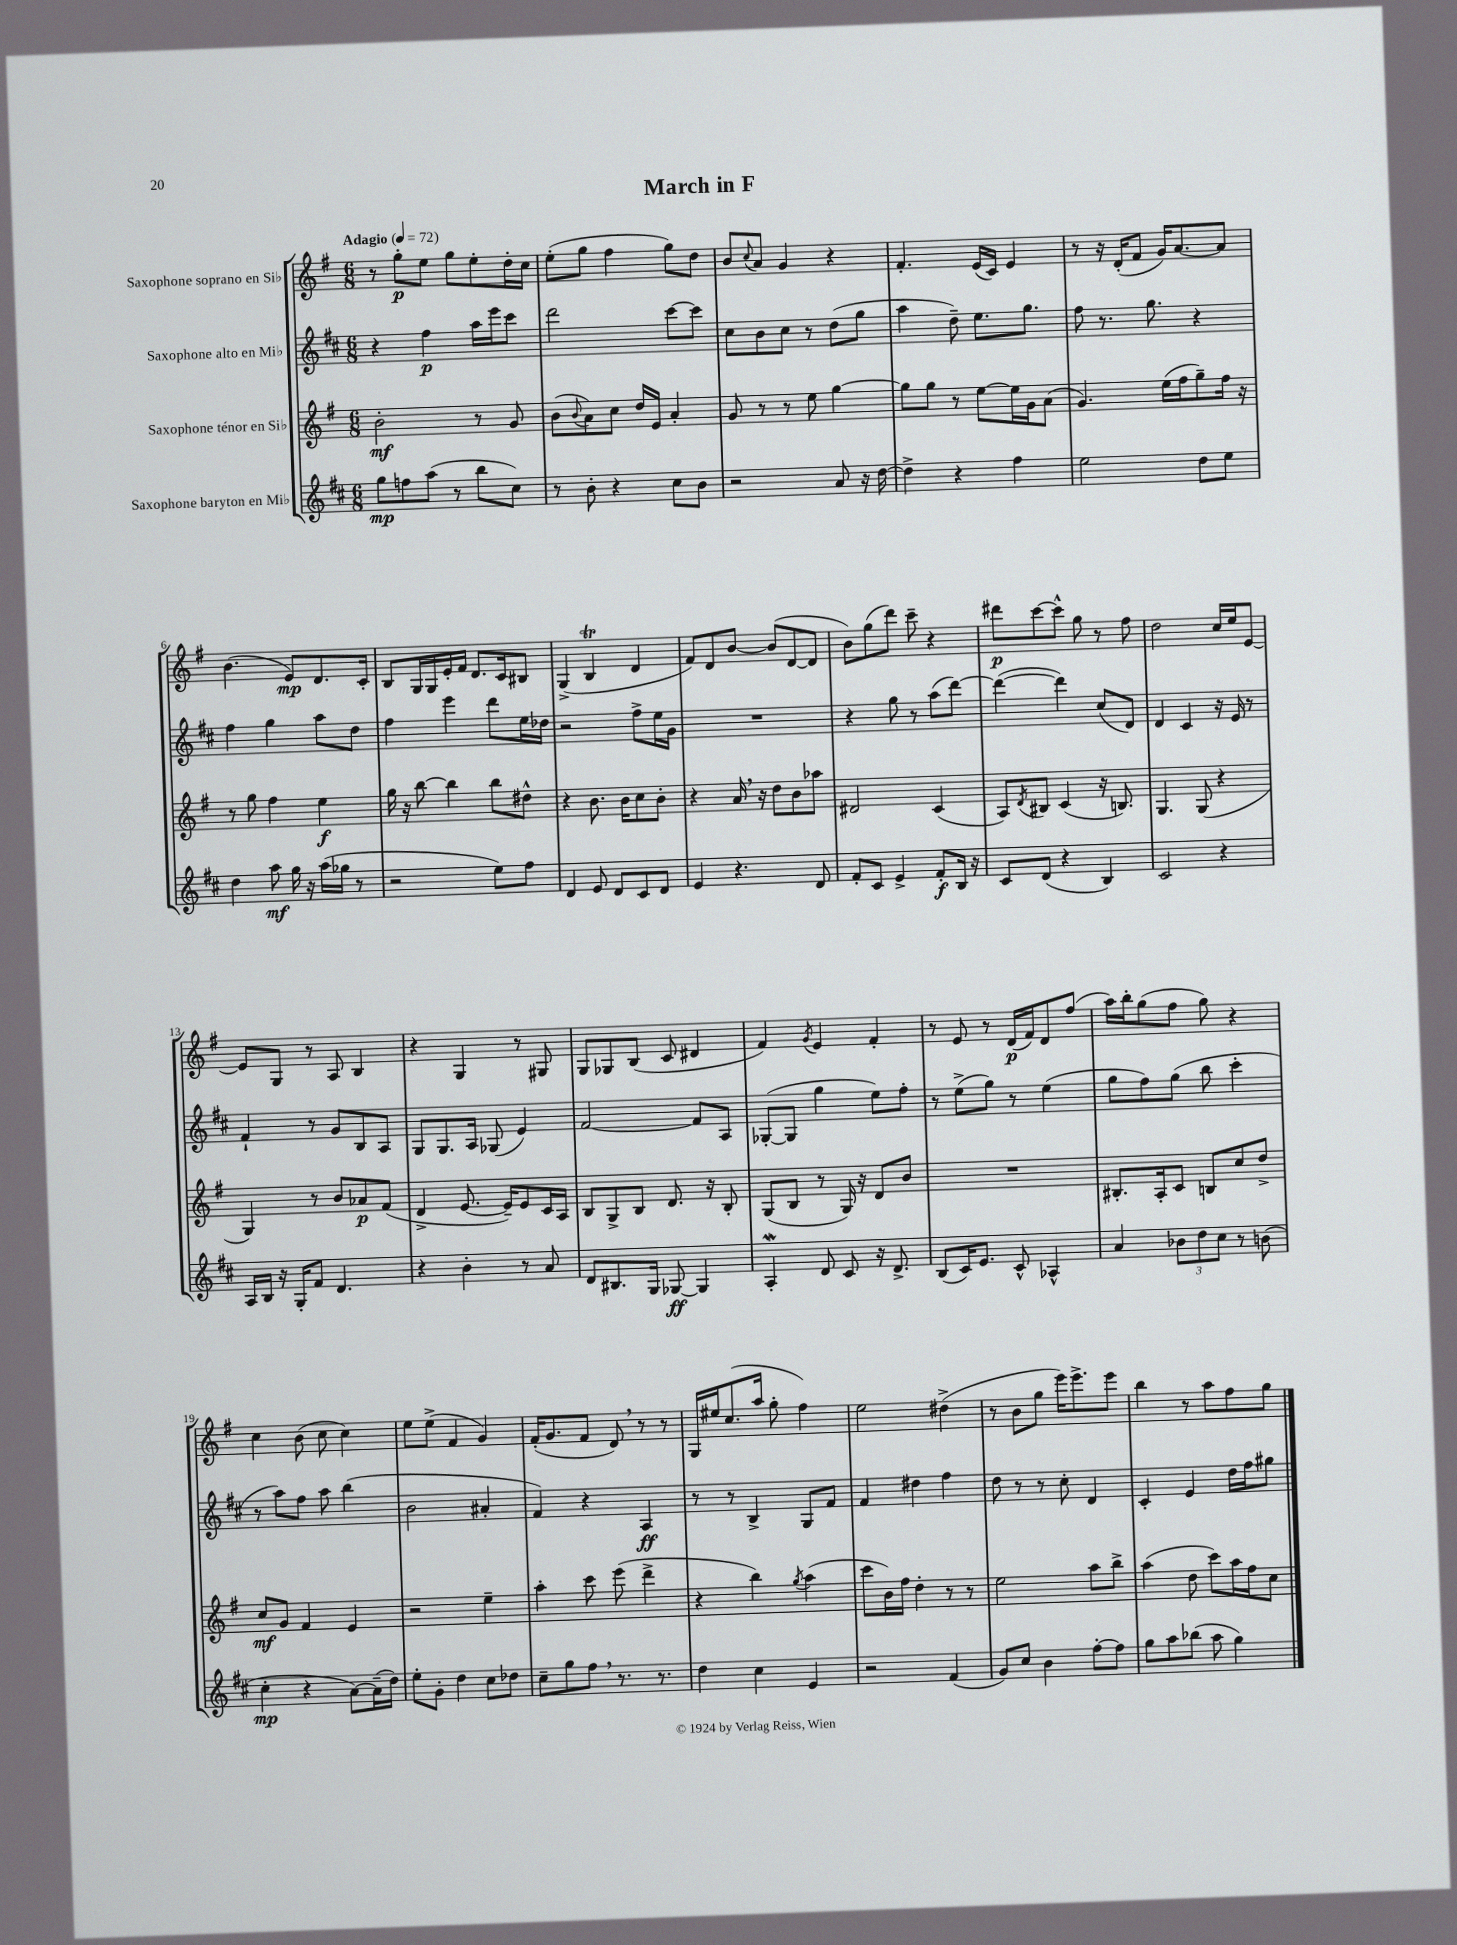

**kern	**kern	**kern	**kern
*staff4	*staff3	*staff2	*staff1
*clefG2	*clefG2	*clefG2	*clefG2
*k[f#c#]	*k[f#]	*k[f#c#]	*k[f#]
*M6/8	*M6/8	*M6/8	*M6/8
*MM72	*MM72	*MM72	*MM72
8gg	2b'	4r	8r
8ff	.	.	8gg'
(8aa	.	4ff#	8ee
8r	.	.	8gg
8bb	8r	16aa	8ee'
.	.	16eee	.
8cc#)	8g	8ccc#	16dd'
.	.	.	16cc
=	=	=	=
8r	(8b	2ddd	(8ee'
.	8qqb	.	.
8b'	8a)	.	8gg
4r	8cc	.	4ff#
.	16dd	.	.
.	16e	.	.
8cc#	4a'	[8ccc#	8gg)
8b	.	8ccc#]	8dd
=	=	=	=
2r	8g	8cc#	8b
.	.	.	8qqcc
.	8r	8b	8a
.	8r	8cc#	4g
.	8ee	8r	.
8a	[4gg	(8dd	4r
16r	.	8gg	.
[16dd	.	.	.
=	=	=	=
4dd^]	8gg]	4aa	4.f#'
.	8gg	.	.
4r	8r	8dd~)	.
.	[8ee	8.ee	(16e
.	.	.	16c)
4ff#	16ee]	.	4e
.	16g	8.gg	.
.	(8a	.	.
=	=	=	=
2ee	4.g)	8ff#	8r
.	.	8.r	16r
.	.	.	(16d'
.	.	.	8f#
.	.	8.gg	.
.	(16ee	.	16g)
.	16ff#	.	[8.a
8dd	8gg~)	4r	.
8ee	16ff#	.	8a]
.	16r	.	.
=	=	=	=
4dd	8r	4ff#	(4.b
.	8gg	.	.
8aa	4ff#	4gg	.
16gg	.	.	8e)
16r	.	.	.
(16aa	4ee	8aa	8.d
16gg-	.	.	.
8r	.	8dd	.
.	.	.	16c'
=	=	=	=
2r	16gg	4ff#	8B
.	16r	.	.
.	[8bb	.	16G
.	.	.	16G
.	4bb]	4eee	16e'
.	.	.	16f#
.	.	.	8.d
8ee)	8bb	8ddd	.
.	.	.	16c
8ff#	8dd#^^	16ee	8B#
.	.	16dd-	.
=	=	=	=
4d	4r	2r	(4G^
8e	8.b	.	4B
8d	.	.	.
.	16b	.	.
8c#	8cc	8ff#^	4d
8d	8b'	16ee	.
.	.	16g	.
=	=	=	=
4e	4r	2.r	8f#)
.	.	.	8d
4.r	16a	.	[8b
.	16r	.	.
.	8dd	.	(8b]
.	8b	.	[8d
8d	8aa-	.	8d]
=	=	=	=
8f#'	2d#	4r	8b)
8c#	.	.	(8gg
4e^	.	8gg	8ddd)
.	.	8r	8ccc~
8f#'	(4c	(8aa	4r
16B	.	[8ddd)	.
16r	.	.	.
=	=	=	=
8c#	8A)	(4ddd_	8ddd#
.	8qd	.	.
(8d	8B#	.	[8ccc
4r	(4c	4ddd])	8ccc^^]
.	.	.	8gg
4B)	16r	(8cc#	8r
.	8.B)	.	.
.	.	8d)	8ff#
=	=	=	=
2c#	4.G	4d	2dd
.	.	4c#	.
.	(8G	.	.
4r	4r	16r	16cc
.	.	16e	16ee
.	.	8r	[8e
=	=	=	=
16A	4G)	4f#`	8e]
16B	.	.	.
16r	.	.	8G
16G'	.	.	.
8f#	8r	8r	8r
4.d	8b	8g	8A
.	8a-	8B	4B
.	(8f#	8A	.
=	=	=	=
4r	4d^	8G	4r
.	.	8.G	.
4b'	[8.e	.	4G
.	.	16A	.
.	.	(8G-	.
.	16e~])	.	.
8r	8e	4e)	8r
8a	16c	.	8G#
.	16A	.	.
=	=	=	=
8d	8B	[2f#	8G
8.B#	8G^	.	8G-
.	8B	.	(8B
16G	.	.	.
[8G-	8.d	.	8c
4G-]	.	8f#]	4d#
.	16r	.	.
.	8B'	8A	.
=	=	=	=
4A'	(8G	([8G-'	4f#)
.	8B	8G-]	.
.	.	.	8qg
8d	8r	4gg	4e
8c#	16G)	.	.
.	16r	.	.
16r	8d	8ee)	4f#'
8.d^	.	.	.
.	8b	8ff#'	.
=	=	=	=
(8B	2.r	8r	8r
16c#)	.	(8ee^	8e
8.e	.	.	.
.	.	8gg)	8r
8c#^^	.	8r	(16d
.	.	.	16f#)
4A-^^	.	(4ee	8d
.	.	.	(8ff#
=	=	=	=
4a	8.B#'	8gg	16aa)
.	.	.	16bb'
.	.	8ff#)	(8gg
.	16A'	.	.
12b-	8c	(8gg	8ff#
12dd	.	.	.
.	8B	8bb	8gg)
12cc#	.	.	.
8r	8cc	4ccc#'	4r
(8b	8dd^	.	.
=	=	=	=
4cc#'	8cc	8r	4cc
.	8g	8aa)	.
4r	4f#	8ff#	(8b
.	.	8aa	8cc
[8a)	4e	(4bb	4cc)
(16a~]	.	.	.
16dd)	.	.	.
=	=	=	=
8ee'	2r	2b	8ee
8g'	.	.	(8ee^
4dd	.	.	4f#
8cc#	4ee~	4a#'	4g)
8dd-	.	.	.
=	=	=	=
8cc#~	4aa'	4f#)	(16f#'
.	.	.	8.g
8gg	.	.	.
8ff#	8ccc	4r	8f#
8.r	(8eee	.	8d)
.	4ddd^	4A	8r
8.r	.	.	.
.	.	.	8r
=	=	=	=
4dd	4r	8r	16G
.	.	.	16ee#
.	.	8r	(8.cc
4cc#	4bb)	4B^	.
.	.	.	16aa
.	.	.	8gg'
.	8qgg	.	.
4e	(4aa	8G	4ff#)
.	.	8f#	.
=	=	=	=
2r	8ccc	4f#	2ee
.	16b)	.	.
.	16ff#	.	.
.	4dd'	4dd#	.
(4f#	8r	4ff#	(4dd#^
.	8r	.	.
=	=	=	=
8g)	2ee	8dd	8r
8cc#	.	8r	8b
4b	.	8r	8gg
.	.	8cc#'	16eee)
.	.	.	8.eee^
[8ff#'	8aa	4d	.
8ff#]	8bb^	.	8eee
=	=	=	=
8gg	(4aa	4c#'	4bb
8aa	.	.	.
(8bb-	8dd	4e	8r
8aa	8ccc)	.	8aa
4gg)	16aa	16dd	8ff#
.	16ff#	16ff#	.
.	8cc	8gg#	8gg
==	==	==	==
*-	*-	*-	*-
